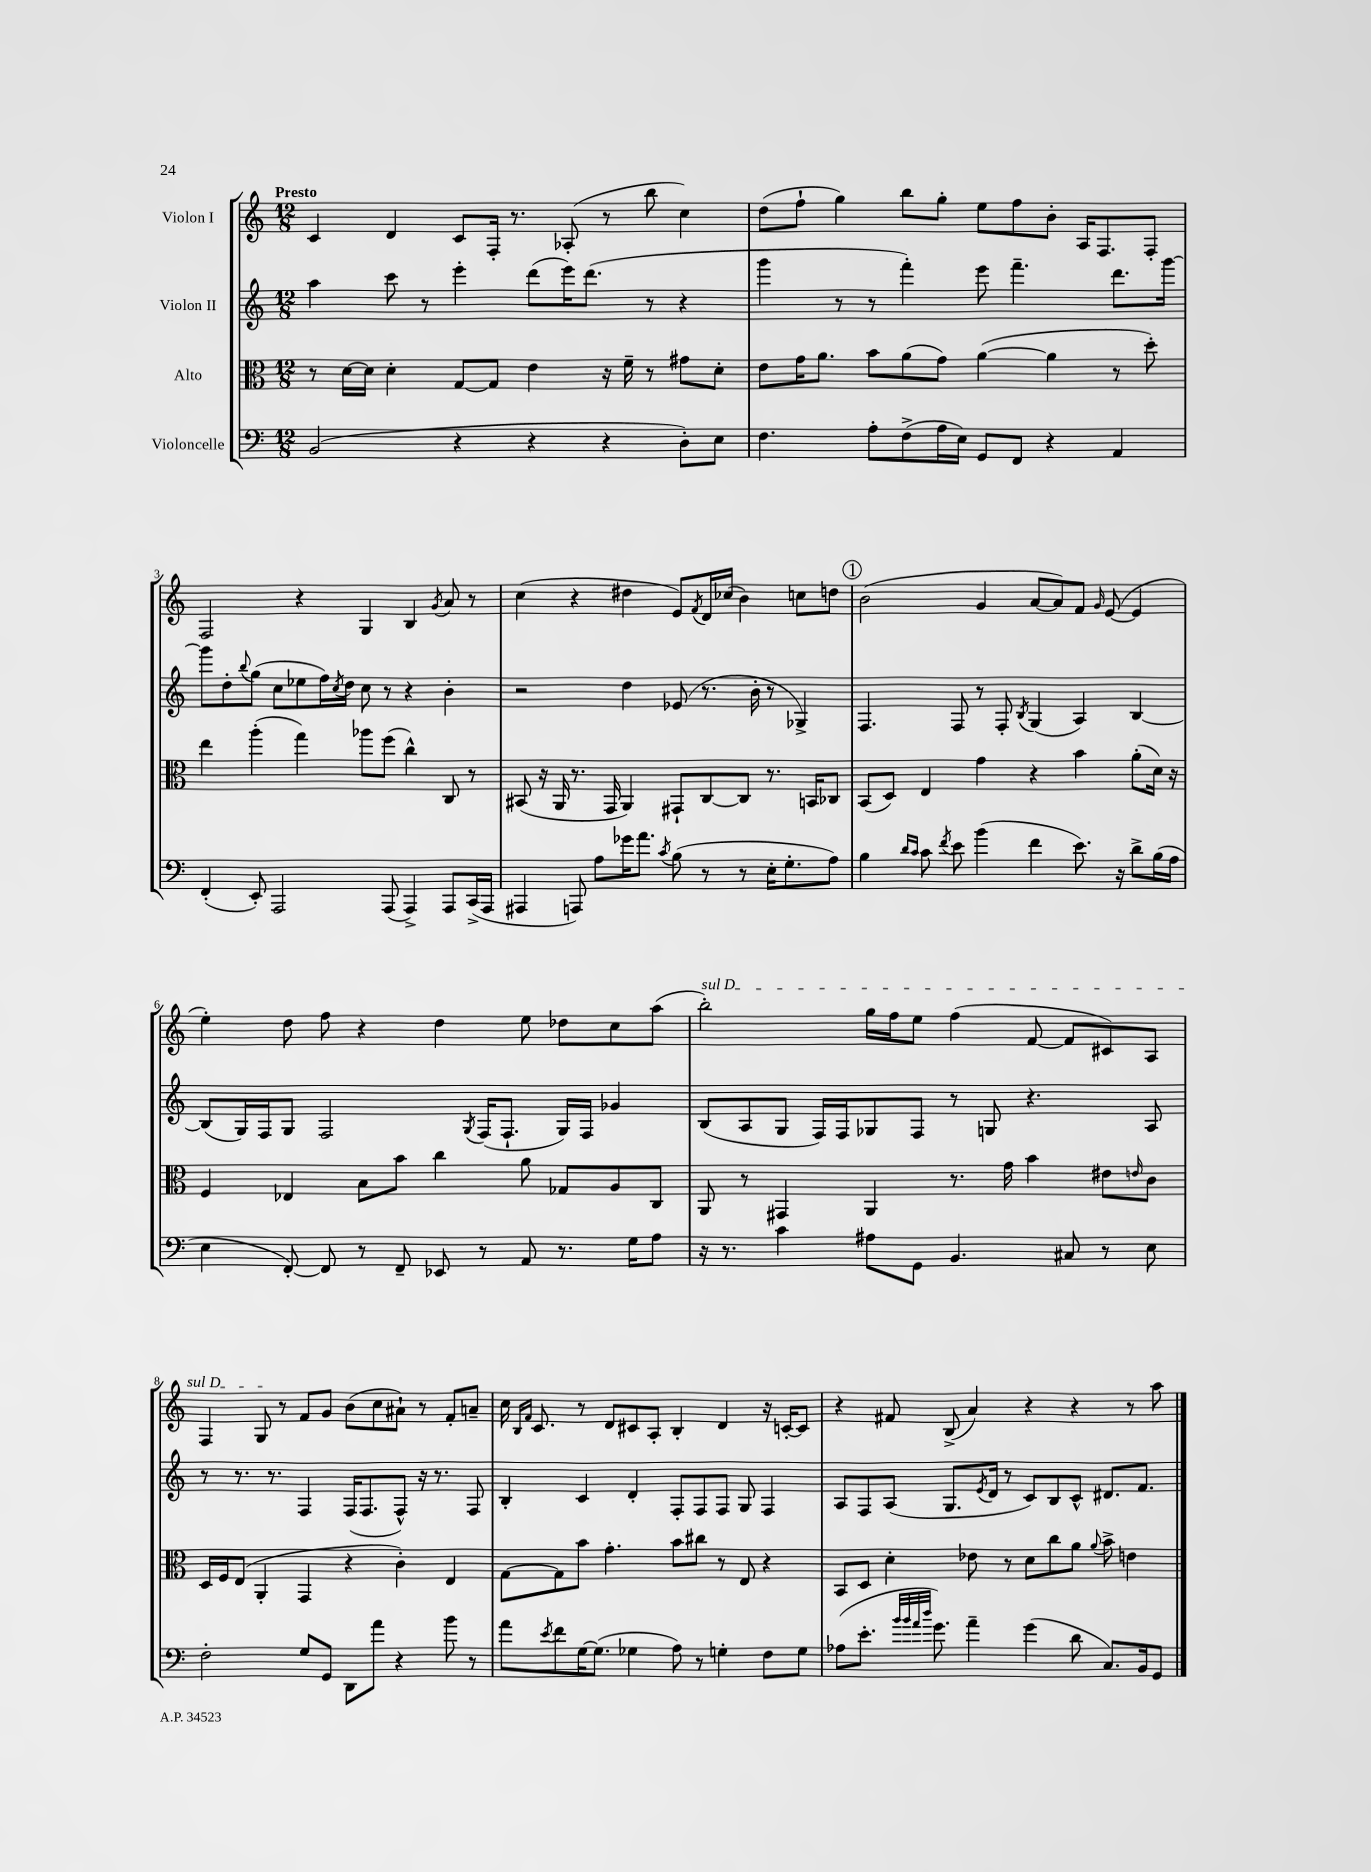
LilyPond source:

<<
\new StaffGroup <<
\new Staff = "s0" \with { instrumentName = "Violon I" } {
    \clef treble \key c \major \numericTimeSignature \time 12/8 \tempo "Presto"
    c'4 d'4 c'8 f16-. r8. aes8-.( r8 b''8 c''4) |
    d''8( f''8-! g''4) b''8 g''8-. e''8 f''8 b'8-. a16 f8. f8-. |
    f2 r4 g4 b4 \acciaccatura { g'8 } a'8 r8 |
    c''4( r4 dis''4 e'8) \acciaccatura { f'8 } d'16 ces''16( b'4) c''8 d''8 |
    \mark \markup { \circle "1" } b'2( g'4 a'8~ a'8) f'8 \grace { g'16 } e'8~( e'4 |
    e''4-.) d''8 f''8 r4 d''4 e''8 des''8 c''8 a''8( |
    \once \override TextSpanner.bound-details.left.text = \markup { \italic "sul D" } b''2-.\startTextSpan) g''16 f''16 e''8 f''4( f'8~ f'8 cis'8) a8 |
    f4 g8\stopTextSpan r8 f'8 g'8 b'8( c''8 ais'8-!) r8 f'8-. a'8-- |
    c''16 \grace { b16 f'16 } c'8. r8 d'8 cis'8 a8-. b4-. d'4 r16 c'16~-. c'8 |
    r4 fis'8 b8->( a'4) r4 r4 r8 a''8 \bar "|." |
}
\new Staff = "s1" \with { instrumentName = "Violon II" } {
    \clef treble \key c \major \numericTimeSignature \time 12/8
    a''4 c'''8 r8 e'''4-. d'''8( e'''16) d'''8.( r8 r4 |
    g'''4 r8 r8 f'''4-.) e'''8 f'''4.-- d'''8. g'''16~ |
    g'''8 d''8-. \appoggiatura { b''8 } g''8( c''8 ees''8 f''16) \acciaccatura { c''8 } d''16 c''8 r8 r4 b'4-. |
    r2 d''4 ees'8( r8. b'16-. r8 ges4->) |
    \mark \markup { \circle "1" } f4. f8 r8 f8-. \acciaccatura { b8 } g4( a4) b4~ |
    b8( g16) f16 g8 f2 \acciaccatura { g8 } f16( f8.-! g16) f16 ges'4 |
    b8( a8 g8 f16) f16 ges8 f8 r8 g8 r4. a8 |
    r8 r8. r8. f4 f16( f8. f8-^) r16 r8. f8 |
    b4-. c'4 d'4-. f8-. f8 f8 g8 f4 |
    a8 f8 a8( g8. \acciaccatura { e'8 } d'16 r8 c'8) b8 c'8-^ dis'8. f'8. \bar "|." |
}
\new Staff = "s2" \with { instrumentName = "Alto" } {
    \clef alto \key c \major \numericTimeSignature \time 12/8
    r8 d'16~ d'16 d'4-. g8~ g8 e'4 r16 f'16-- r8 gis'8 d'8-. |
    e'8 g'16 a'8. b'8 a'8( g'8) a'4~( a'4 r8 d''8-.) |
    e''4 a''4-.( g''4) aes''8 f''8( c''4-^) c8 r8 |
    bis,8( r16 a,16 r8. g,16 a,4) gis,8-! c8~ c8 r8. b,16 ces8 |
    \mark \markup { \circle "1" } b,8( d8) e4 g'4 r4 b'4 a'8-.( d'16) r16 |
    f4 ees4 b8 b'8 c''4 a'8 ges8 a8 c8 |
    a,8 r8 gis,4 a,4 r8. g'16 b'4 eis'8 \grace { e'16 } c'8 |
    d16 f16 e8( a,4-. g,4 r4 c'4-.) e4 |
    g8~ g8 b'8 g'4.-. b'8 cis''8 r8 e8 r4 |
    b,8 d8 d'4-. ees'8 r8 d'8 c''8 a'8 \appoggiatura { a'8 } b'8-> e'4 \bar "|." |
}
\new Staff = "s3" \with { instrumentName = "Violoncelle" } {
    \clef bass \key c \major \numericTimeSignature \time 12/8
    b,2( r4 r4 r4 d8-.) e8 |
    f4. a8-. f8->( a16 e16) g,8 f,8 r4 a,4 |
    f,4-.( e,8-.) a,,2 a,,8( a,,4->) a,,8 c,16->( a,,16 |
    ais,,4 a,,8) a8 ges'16 a'8. \acciaccatura { c'8 } b8( r8 r8 e16-. g8.-. a8) |
    \mark \markup { \circle "1" } b4 \grace { d'16 c'16 } c'8 \acciaccatura { f'8 } e'8 b'4( f'4 e'8.) r16 d'8-> b16( a16 |
    e4 f,8~-.) f,8 r8 f,8-- ees,8 r8 a,8 r8. g16 a8 |
    r16 r8. c'4 ais8 g,8 b,4. cis8 r8 e8 |
    f2-. g8 g,8 d,8 a'8 r4 b'8 r8 |
    a'8 \acciaccatura { e'8 } f'8 g16~ g8.( ges4 a8) r8 g4-. f8 g8 |
    aes8( e'8.-. \grace { b'32 b'32 a'32 d''32 } g'8.) a'4-- g'4( d'8 c8.) b,16 g,8 \bar "|." |
}
>>
>>
